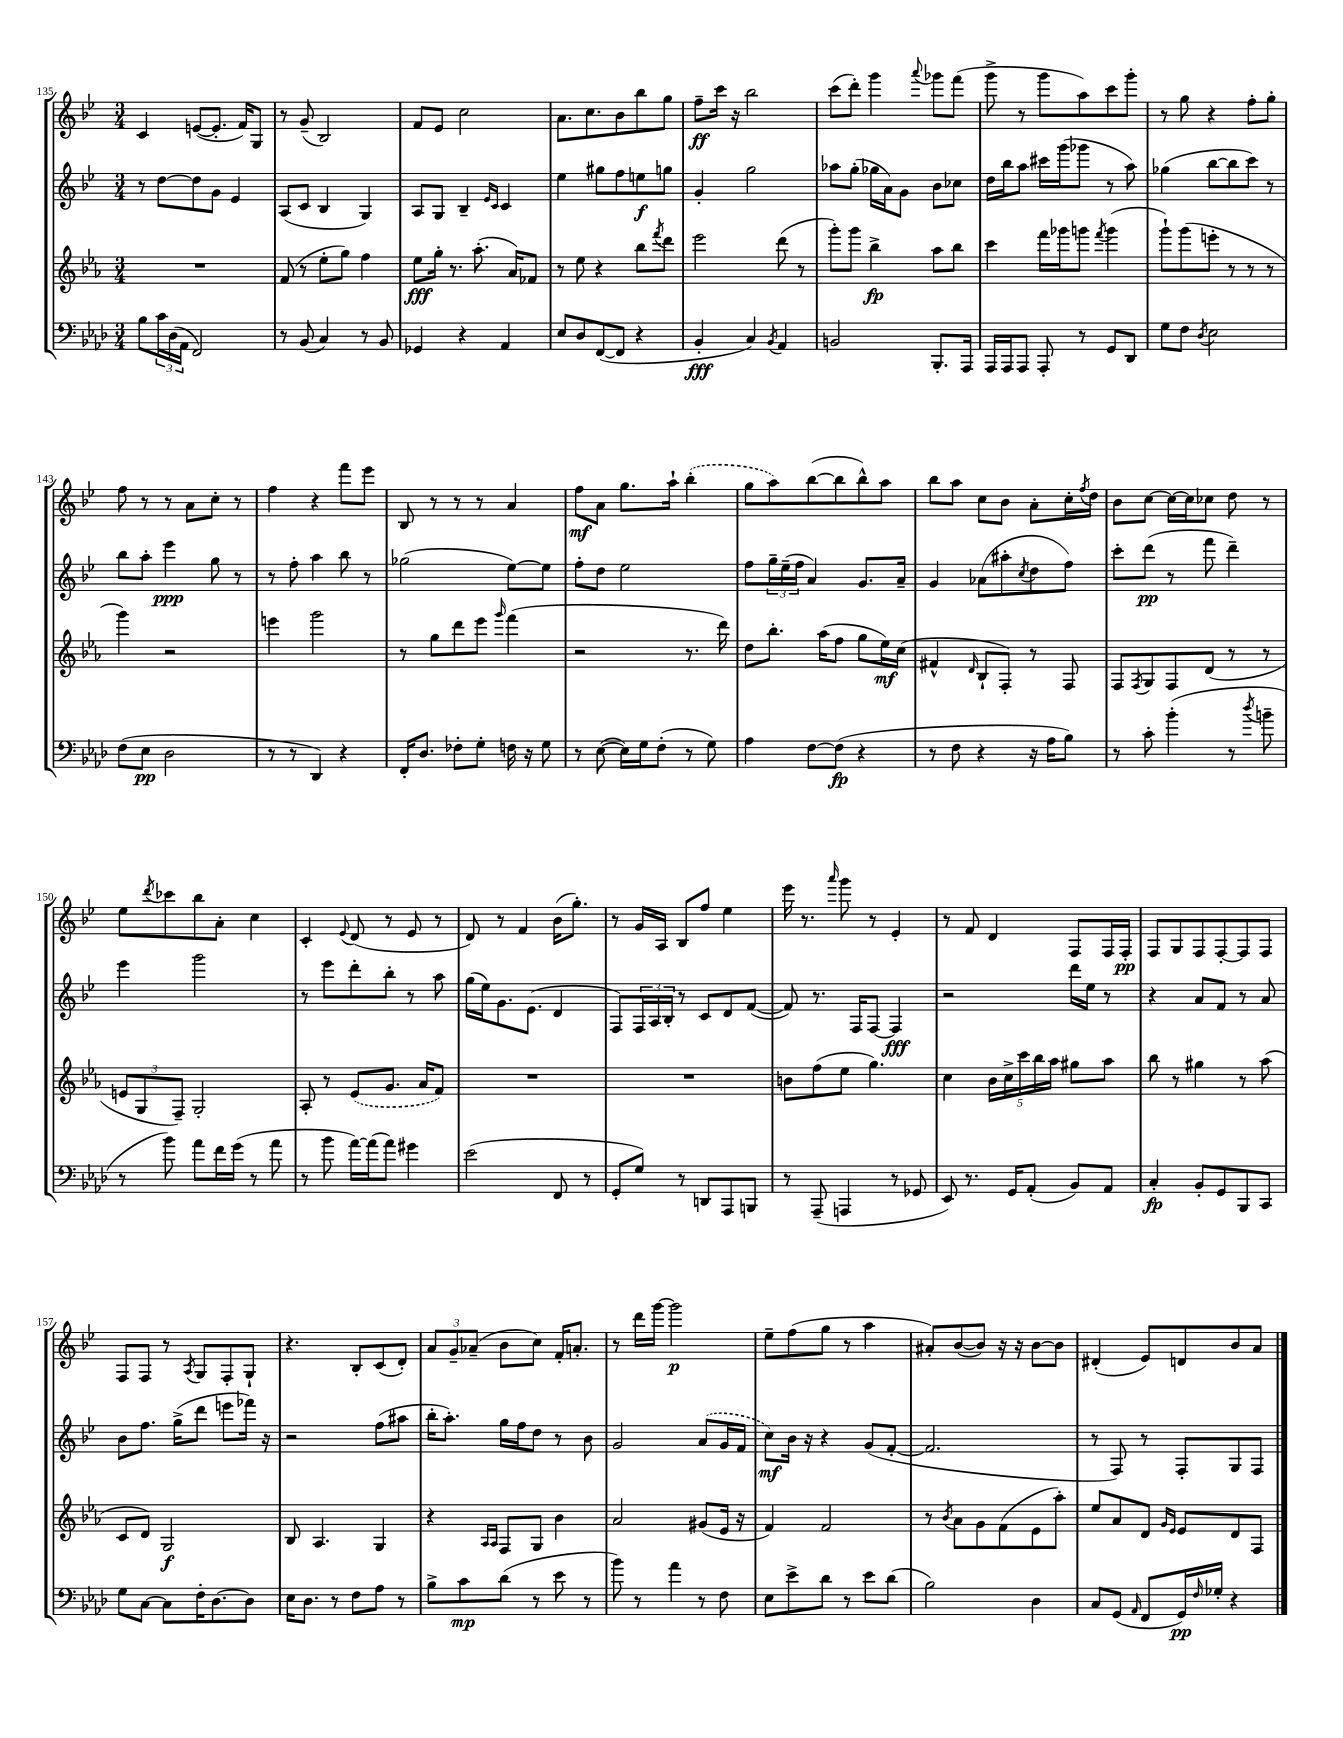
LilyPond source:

<<
\new StaffGroup <<
\new Staff = "s0" {
    \clef treble \key bes \major \numericTimeSignature \time 3/4
    c'4 e'8~( e'8.-. f'16) g8 |
    r8 g'8--( bes2) |
    f'8 ees'8 c''2 |
    a'8. c''8. bes'8 bes''8 g''8 |
    f''8--\ff c'''16 r16 bes''2 |
    c'''8( d'''8-.) g'''4 \appoggiatura { a'''8 } ges'''8 f'''8( |
    g'''8-> r8 g'''8 a''8) c'''8 g'''8-. |
    r8 g''8 r4 f''8-. g''8-. |
    f''8 r8 r8 a'8 c''8-. r8 |
    f''4 r4 f'''8 ees'''8 |
    bes8 r8 r8 r8 a'4 |
    f''8\mf a'8 g''8. a''16-! \once \slurDashed bes''4-.( |
    g''8 a''8) bes''8~( bes''8 bes''8-^) a''8 |
    bes''8 a''8 c''8 bes'8 a'8-. c''16-. \acciaccatura { f''8 } d''16 |
    bes'8 c''8~ c''16~ c''16 ces''8 d''8 r8 |
    ees''8 \acciaccatura { d'''8 } ces'''8 bes''8 a'8-. c''4 |
    c'4-. \appoggiatura { ees'8 } d'8( r8 ees'8 r8 |
    d'8) r8 f'4 bes'16( g''8.-.) |
    r8 g'16 a16 bes8 f''8 ees''4 |
    ees'''16 r8. \grace { a'''16 } g'''8 r8 ees'4-. |
    r8 f'8 d'4 f8 f16 f16-.\pp |
    f8 g8 f8 f8~-. f8 f8 |
    f8 f8 r8 \acciaccatura { a8 } g8 f8-. g8-! |
    r4. bes8-. c'8( d'8-.) |
    \tuplet 3/2 { a'8 g'8-- aes'8--( } bes'8 c''8) f'16-. a'8.-. |
    r8 d'''16 g'''16~ g'''2\p |
    ees''8-- f''8( g''8 r8 a''4 |
    ais'8-.) bes'8~( bes'8) r16 r16 bes'8~ bes'8 |
    dis'4-.( ees'8) d'8 bes'8 a'8 \bar "|." |
}
\new Staff = "s1" {
    \clef treble \key bes \major \numericTimeSignature \time 3/4
    r8 d''8~ d''8 g'8 ees'4 |
    a8( c'8 bes4 g4) |
    a8 g8 bes4-- \grace { ees'16 c'16 } c'4 |
    ees''4 gis''8 f''8 e''8\f g''8 |
    g'4-. g''2 |
    aes''8 g''8-.( ges''16 a'16) g'8 bes'8 ces''8 |
    d''16 bes''16 a''8 cis'''16 g'''16( ges'''8 r8 a''8) |
    ges''4( bes''8~ bes''8 c'''8) r8 |
    bes''8 a''8-. ees'''4\ppp g''8 r8 |
    r8 f''8-. a''4 bes''8 r8 |
    ges''2( ees''8~) ees''8 |
    f''8-. d''8 ees''2 |
    f''8 \tuplet 3/2 { g''16-- ees''16--( f''16 } a'4) g'8. a'16-- |
    g'4 aes'8( ais''8-. \acciaccatura { c''8 } d''8 f''8) |
    c'''8-. d'''8\pp( r8 f'''8 d'''4--) |
    ees'''4 g'''2 |
    r8 ees'''8 d'''8-. bes''8-. r8 a''8 |
    g''16( ees''16) g'8. ees'8.( d'4 |
    f8) \tuplet 3/2 { f16 a16 bes16-. } r8 c'8 d'8 f'8~( |
    f'8) r8. f16 f8~ f4\fff |
    r2 d'''16 ees''16 r8 |
    r4 a'8 f'8 r8 a'8 |
    bes'8 f''8. g''16->( d'''8 e'''8 fes'''16) r16 |
    r2 f''8( ais''8 |
    bes''16-. a''8.-.) g''16 f''16 d''8 r8 bes'8 |
    g'2 \once \slurDashed a'8( g'16 f'16 |
    c''8\mf) bes'16 r16 r4 g'8( f'8~-. |
    f'2. |
    r8 f8) r8 f8-. g8 f8 \bar "|." |
}
\new Staff = "s2" {
    \clef treble \key ees \major \numericTimeSignature \time 3/4
    R2. |
    f'8( r8 ees''8-. g''8) f''4 |
    ees''8\fff g''16-. r8. aes''8.-.( aes'16) fes'8 |
    r8 ees''8 r4 bes''8 \acciaccatura { f'''8 } d'''8 |
    ees'''2 d'''8( r8 |
    g'''8-.) g'''8 bes''4->\fp aes''8 bes''8 |
    c'''4 f'''16 ges'''16 g'''8 \acciaccatura { f'''8 } g'''4( |
    g'''8-!) g'''8( e'''8-. r8 r8 r8 |
    g'''4) r2 |
    e'''4 g'''2 |
    r8 g''8 d'''8 ees'''8 \grace { g'''16 } f'''4( |
    r2 r8. d'''16) |
    d''8 bes''8.-. aes''16( f''8 g''8 ees''16\mf) c''16( |
    fis'4-^ \grace { d'16 } bes8-! f8-.) r8 f8 |
    f8 \acciaccatura { f8 } g8 f8 d'8( r8 r8 |
    \tuplet 3/2 { e'8 g8 f8--) } g2-. |
    aes8-. r8 \once \slurDashed ees'8( g'8. aes'16 f'8) |
    R2. |
    R2. |
    b'8 f''8( ees''8 g''4.) |
    c''4 \tuplet 5/4 { bes'16 c''16-> c'''16 bes''16 aes''16 } gis''8 aes''8 |
    bes''8 r8 gis''4 r8 aes''8( |
    c'8 d'8) g2\f |
    bes8 aes4. g4 |
    r4 \grace { aes16 aes16 } f8 g8 bes'4 |
    aes'2 gis'8( ees'16 r16 |
    f'4) f'2 |
    r8 \acciaccatura { bes'8 } aes'8 g'8 f'8( ees'8 aes''8-.) |
    ees''8 aes'8 d'8 \grace { g'16 ees'16 } ees'8 d'8 f8 \bar "|." |
}
\new Staff = "s3" {
    \clef bass \key aes \major \numericTimeSignature \time 3/4
    bes8 \tuplet 3/2 { c'16 des16( aes,16 } f,2) |
    r8 bes,8( c4) r8 bes,8 |
    ges,4 r4 aes,4 |
    ees8 des8 f,8~( f,8 r4 |
    bes,4-.\fff c4) \acciaccatura { bes,8 } aes,4 |
    b,2 bes,,8.-. aes,,16 |
    aes,,16 aes,,16 aes,,8 aes,,8-. r8 g,8 des,8 |
    g8 f8 \acciaccatura { des8 } ees2 |
    f8( ees8\pp des2 |
    r8 r8 des,4) r4 |
    f,16-. des8. fes8-. g8-. f16 r16 g8 |
    r8 ees8~( ees16) g16 f8-.( r8 g8) |
    aes4 f8~ f8\fp( r4 |
    r8 f8 r4 r16 aes16 bes8) |
    r8 c'8-. bes'4-.( r8 \acciaccatura { des''8 } b'8-- |
    r8 bes'8) aes'8 f'16 g'16( r8 aes'8 |
    r8 bes'8 aes'16~) aes'16( aes'8) gis'4 |
    ees'2( f,8 r8 |
    g,8-. g8) r8 d,8 aes,,8 b,,8 |
    r8 aes,,8--( a,,4 r8 ges,8 |
    ees,8) r8. g,16 aes,8-.( bes,8) aes,8 |
    c4-.\fp bes,8-. g,8 bes,,8 c,8 |
    g8 c8~ c8 f16-. des8.~ des8 |
    ees16 des8. r8 f8 aes8 r8 |
    bes8-> c'8\mp des'8( r8 ees'8 r8 |
    bes'8) r8 aes'4 r8 f8 |
    ees8 ees'8-> des'8 r8 ees'8 des'8( |
    bes2) des4 |
    c8 g,8( \grace { aes,16 } f,8 g,16\pp) \grace { f16 } ges16-. r4 \bar "|." |
}
>>
>>
\layout { \context { \Score currentBarNumber = #135 } }
